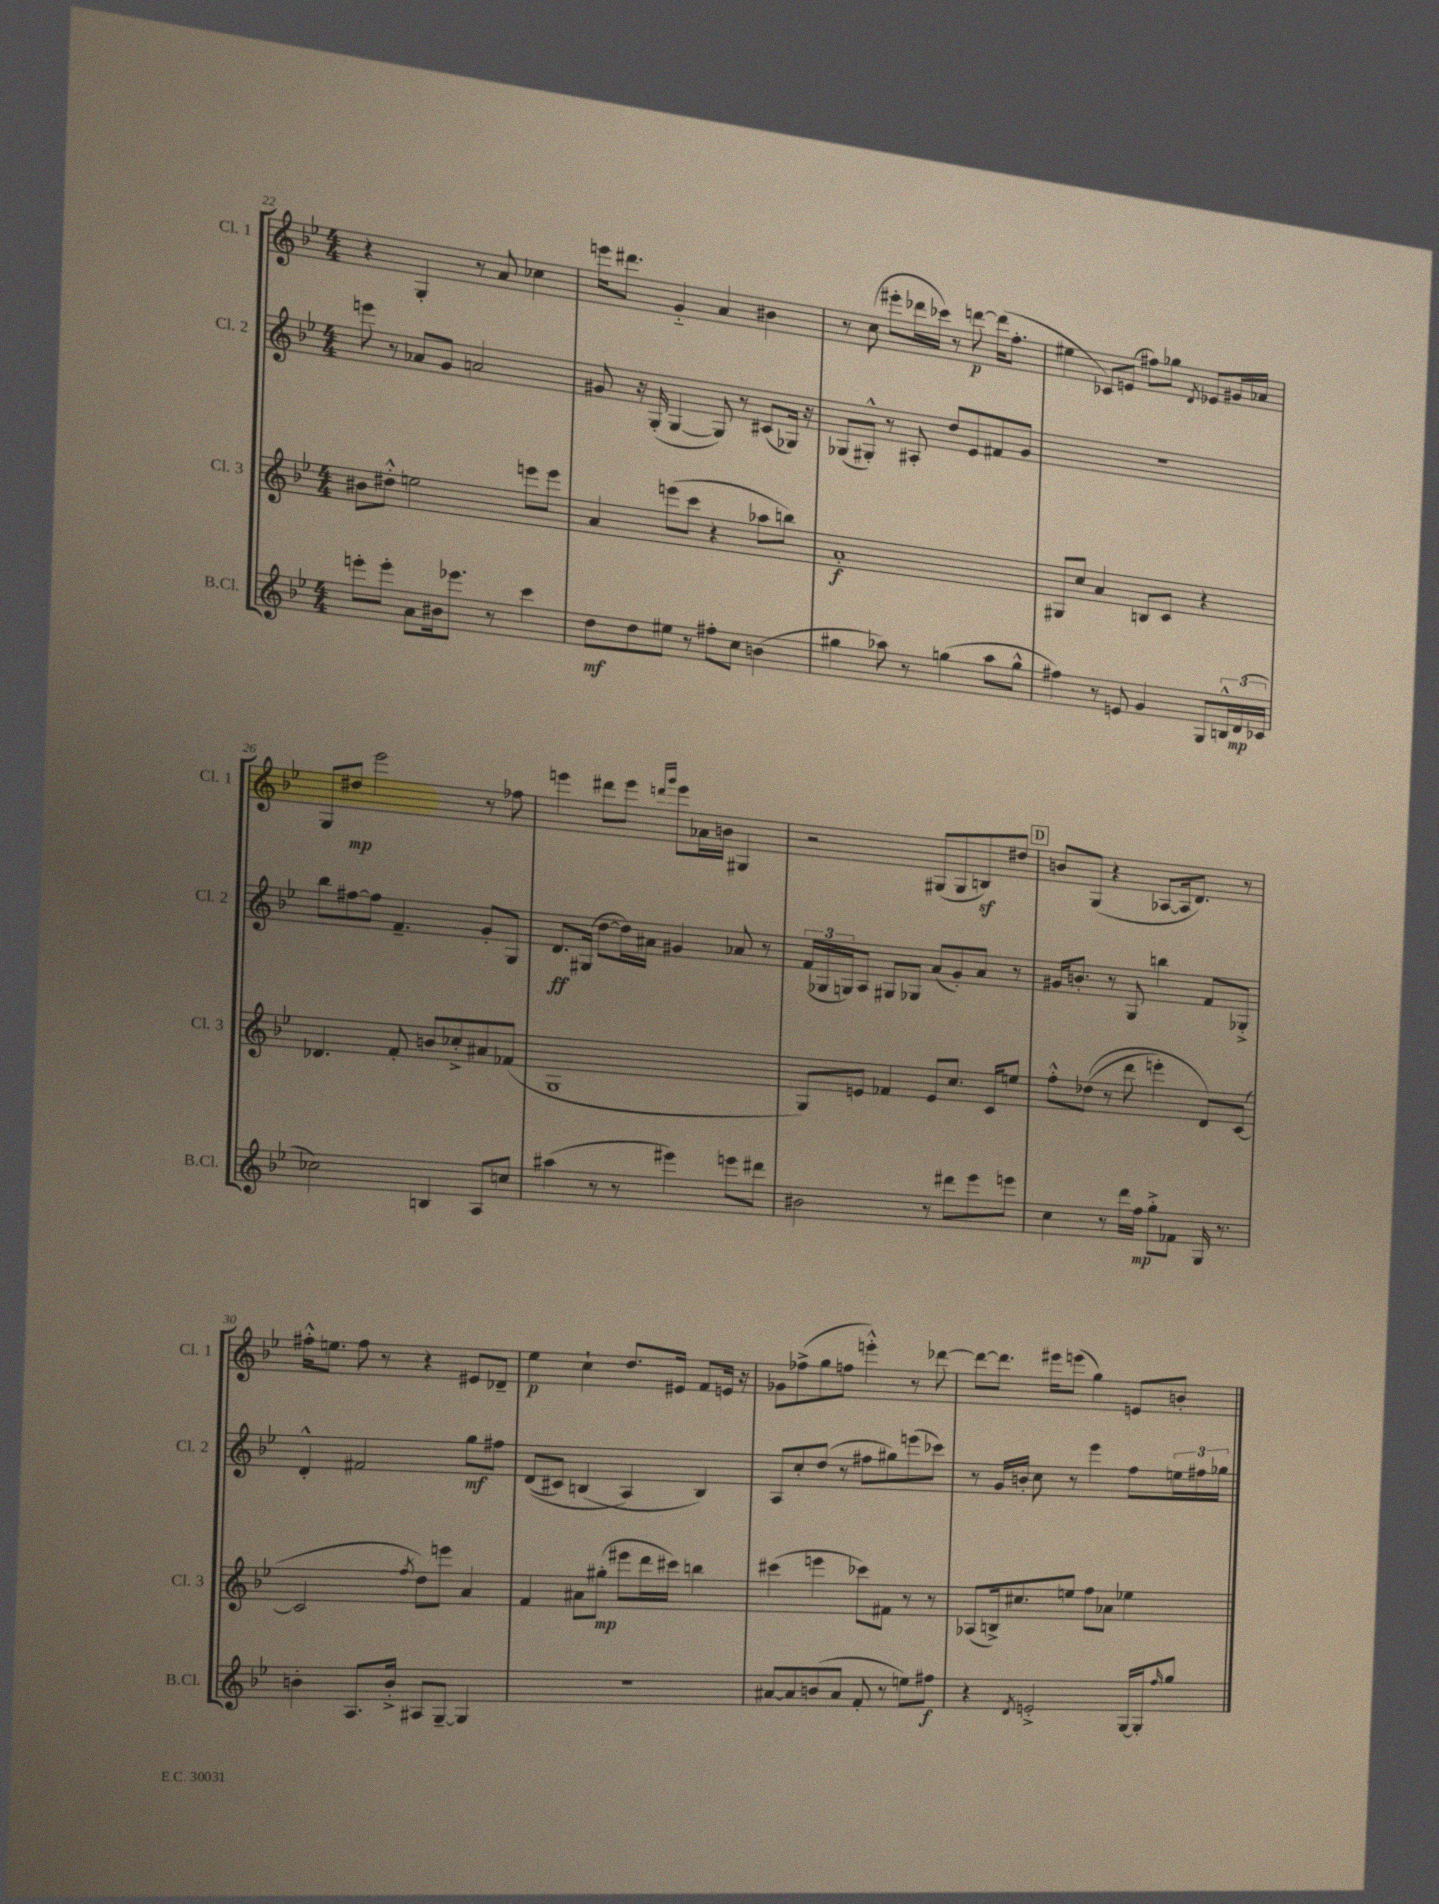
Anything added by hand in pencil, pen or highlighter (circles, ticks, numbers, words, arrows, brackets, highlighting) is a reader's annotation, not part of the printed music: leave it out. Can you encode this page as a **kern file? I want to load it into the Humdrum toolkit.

**kern	**kern	**kern	**kern
*staff4	*staff3	*staff2	*staff1
*clefG2	*clefG2	*clefG2	*clefG2
*k[b-e-]	*k[b-e-]	*k[b-e-]	*k[b-e-]
*M4/4	*M4/4	*M4/4	*M4/4
8eee'\L	8b#\L	8eee\	4r
8eee'\J	8dd#'^^\J	8r	.
8a\L	2ee\	8a-/L	4G'/
16b#\k	.	8g/J	.
8.eee-\J	.	.	.
.	.	2a/	8r
8r	.	.	8a/
4ccc\	8eee\L	.	4cc-\
.	8eee\J	.	.
=	=	=	=
8dd\L	4a/	8g#/	16eee\LK
.	.	.	8.ddd#\J
8dd\	.	16r	.
.	.	(16G'/	.
8ee#\J	(8eee\L	[4G/	4g'~/
8r	8ccc\J	.	.
8ff#'\L	4r	8G/])	4a/
8cc\J	.	8r	.
(4b\	8aa-\L	(8c#/L	4b#\
.	8bb\J)	16G-/Jk)	.
.	.	16r	.
=	=	=	=
4gg#\	1a'	(8G-/L	8r
.	.	8G#'^^/J)	(8cc\
8aa-\)	.	8r	8eee#'\L
8r	.	8A#'/	16ddd-\L
.	.	.	16ccc-\JJ)
(4gg\	.	8dd/L	8r
.	.	8e-/	[8ddd\
8aa-\L	.	8f#/	(16ddd\]LK
.	.	.	8.ff'\J
8gg^^\J	.	8g/J	.
=	=	=	=
4ff#\)	8G#/L	1r	4ee#\
.	8cc/J	.	.
8r	4a/	.	8c-/L)
8e/	.	.	(8e/J
4g/	8B/L	.	8ff#\L)
.	8c/J	.	8gg-\J
.	.	.	8qd/
8G/L	4r	.	8e-/L
24B^^/L	.	.	16g#/L
(24d/	.	.	.
.	.	.	16a-/JJ
24c-/JJ	.	.	.
=	=	=	=
2cc-\)	4.d-/	8bb-\L	8G/L
.	.	[8ff#\	8dd#/J
.	.	8ff#\]J	2eee-\
.	8f'/	4.f~/	.
4B/	8b/L	.	.
.	8cc-'^/	.	.
8A/L	8a#/	8g'/L	8r
8cc/J	(8f-/J	8G/J	8ff-\
=	=	=	=
(4aa#\	1G	8.d/L	4eee\
.	.	(16G#/Jk	.
8r	.	[8dd\L	8ddd#\L
8r	.	16dd\]L)	8eee\J
.	.	16a#\JJ	.
.	.	.	16qqddd/LL
.	.	.	16qqggg/JJ
4eee#\)	.	4g#/	8eee\L
.	.	.	16a-\L
.	.	.	16b\JJ
8eee\L	.	8a-/	4G#/
8ddd#\J	.	8r	.
=	=	=	=
2b#\	8G/L)	(24f/LL	2r
.	.	24G-/	.
.	.	24G/J)	.
.	8e/J	8A/J	.
.	4f-/	8G#/L	.
.	.	8G-/J	.
8r	8e/L	(8a/L	(8G#/L
8ddd#\L	8.cc/J	8g'/)	8G#/
8eee-\	.	8a/J	8B/)
.	16c/LK	.	.
8eee\J	8ee/J	8r	8dd#/J
=	=	=	=
4cc\	8ff'^^\L	16g#/LK	8b/L
.	.	8.b'/J	.
.	&((8dd-\J	.	(8G/J
8r	8r	8r	4r
16ddd\LL	8ddd\	8G/	.
16ff\JJ	.	.	.
8gg'^\L	4eee'\)	4bb\	[8A-/L
8f-\J	.	.	16A-/]k
.	.	.	8.d/J)
16G/	8d/L&)	8f/L	.
8.r	.	.	.
.	([8c/J	8G-'^/J	8r
=	=	=	=
4b'\	2c/]	4d'^^/	16ff#'^^\LK
.	.	.	8.ee\J
8.A/L	.	2f#/	8ff#\
.	.	.	8r
16b'^/Jk	.	.	.
.	8qff/	.	.
8A#/L	8dd\L)	.	4r
[8G~/J	8eee\J	.	.
4G/]	4a/	8gg\L	8e#/L
.	.	8ff#\J	8d-~/J
=	=	=	=
1r	4f/	&((8d/L	4ee-\
.	.	8c#/J)	.
.	8a#\L	(4B/	4cc`\
.	(8gg#'\J	.	.
.	8eee#\L	4A/&)	8.dd/L
.	16ddd\L	.	.
.	16ccc#\JJ)	.	16e#/Jk
.	4bb\	4B/)	8f/L
.	.	.	16e/Jk
.	.	.	16r
=	=	=	=
[8a#/L	(4ccc#\	8A/L	8g-\L
8a#/]	.	8cc'/	(8ff-^\
(8b/	4eee\	(8dd/J	8gg\
8a#/J	.	8r	8ff\J
8f'/	8ccc-\L)	8ff#\L	4eee'^^\)
8r	8f#\J	8gg#\)	.
8ee\L)	8r	(8eee\	8r
8ff#\J	8r	8ccc-\J)	[8ddd-\
=	=	=	=
4r	(8A-/L	8r	8ddd-\_L
.	16B^/k)	16g/LL	8.ddd-\]J
.	8.cc#/	16b'/JJ	.
8qd/	.	.	.
2e'^/	.	8cc\	.
.	.	.	16eee#\LK
.	8ee/J	8r	(8eee\J
.	8ff\L	4eee-\	4gg\)
.	8a-\J	.	.
[16G/LL	4ee-\	8ff\L	8e/L
16G'/]J	.	.	.
16qqff/	.	.	.
8gg/J	.	24ee\L	8b'/J
.	.	24ff#\	.
.	.	24gg-\JJ	.
==	==	==	==
*-	*-	*-	*-
